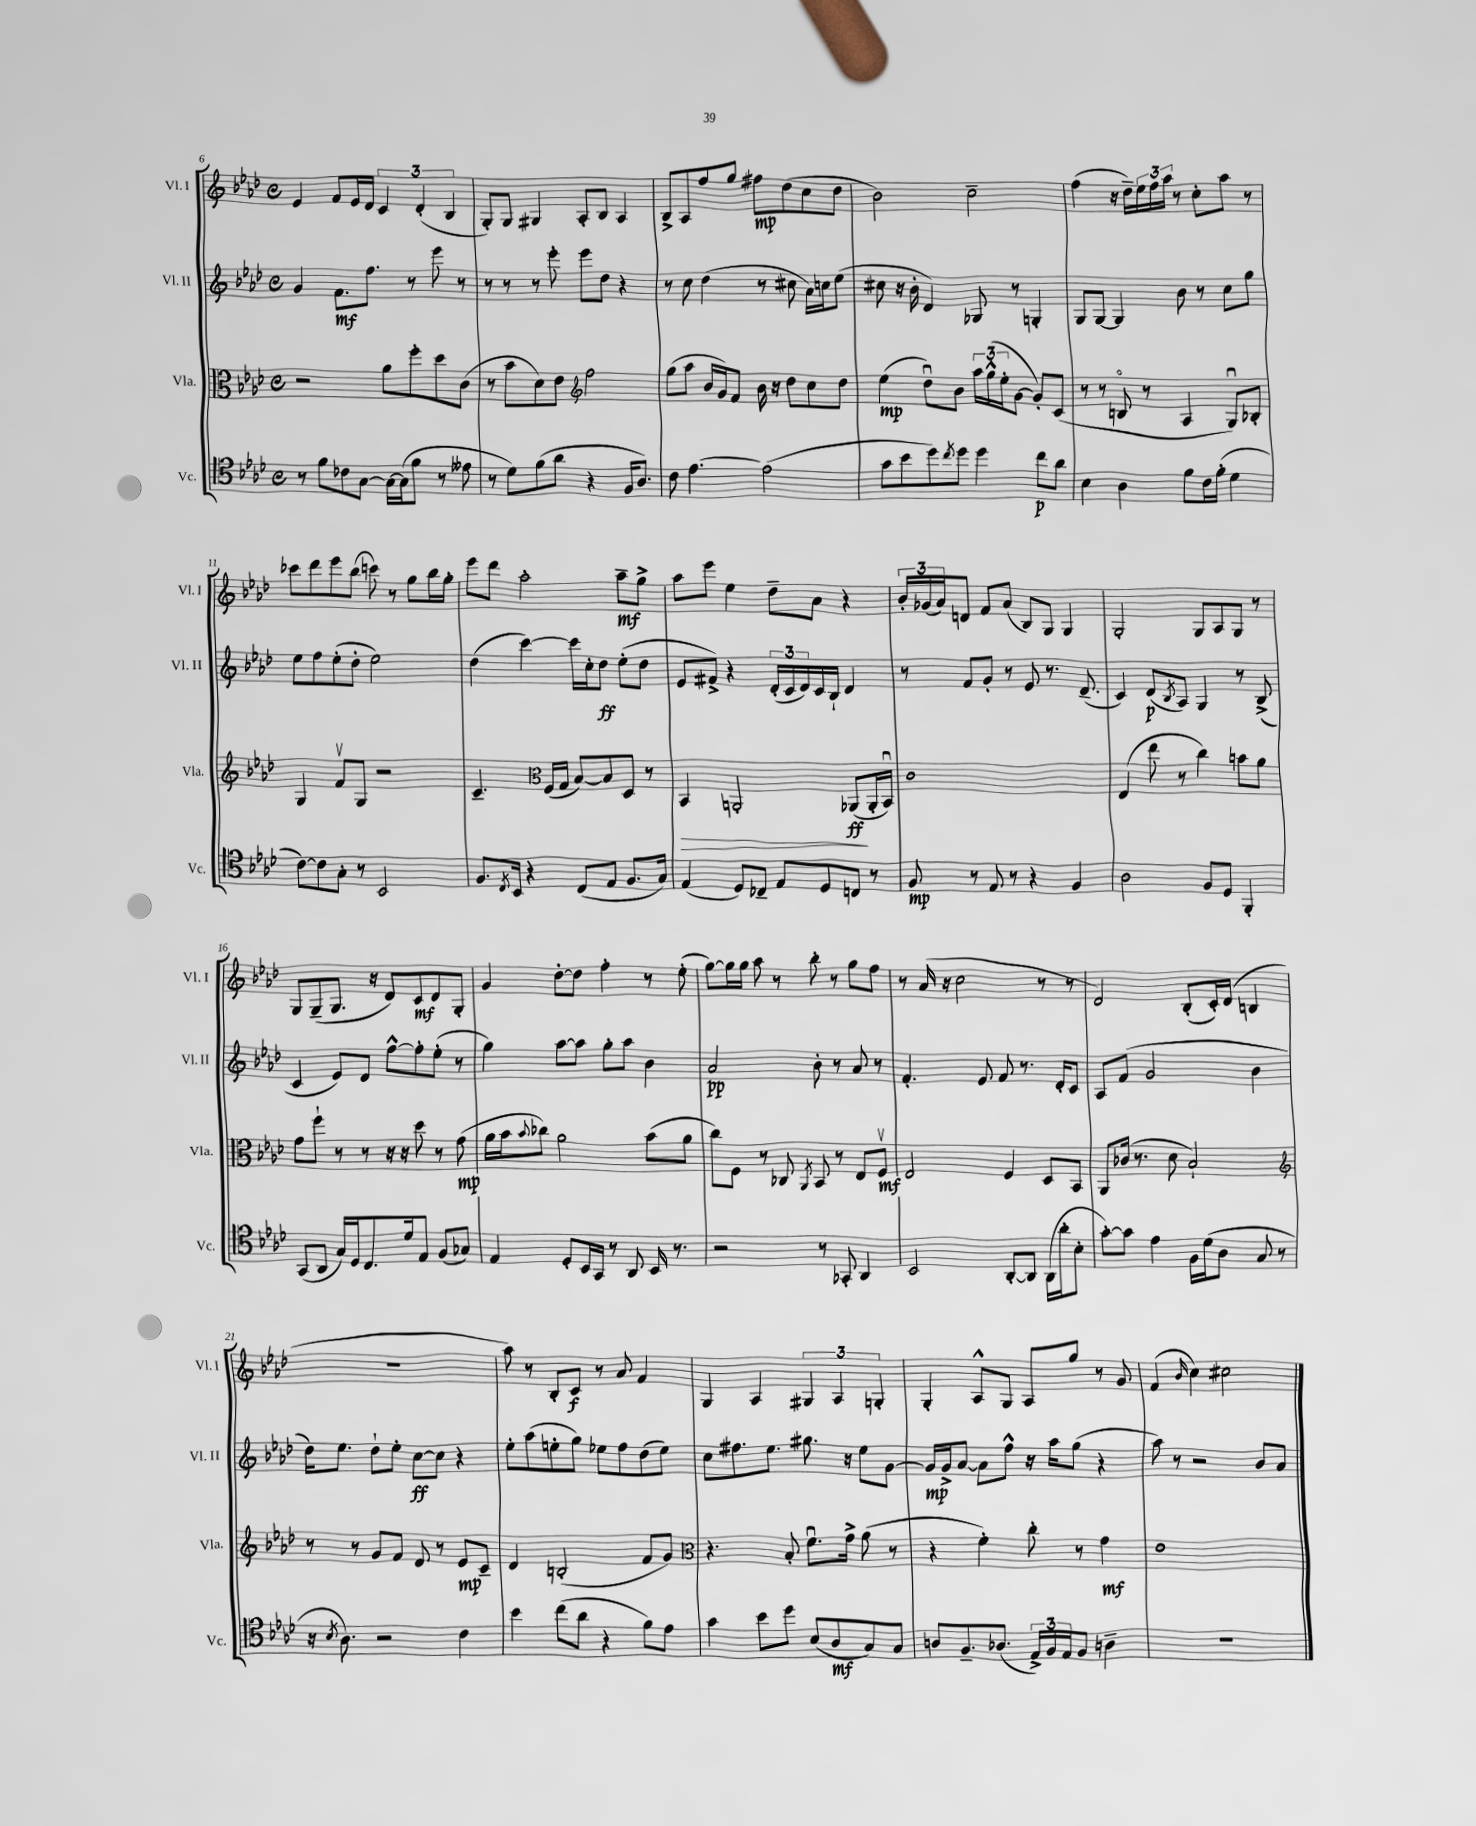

**kern	**kern	**kern	**kern
*staff4	*staff3	*staff2	*staff1
*clefC4	*clefC3	*clefG2	*clefG2
*k[b-e-a-d-]	*k[b-e-a-d-]	*k[b-e-a-d-]	*k[b-e-a-d-]
*M4/4	*M4/4	*M4/4	*M4/4
*met(c)	*met(c)	*met(c)	*met(c)
8r	2r	4g/	4e-/
8f\L	.	.	.
8c-\	.	8.f\L	8f/L
[8G\J	.	.	16e-/L
.	.	8.ff\J	16d-/JJ
16G\_LL	8a-\L	.	6c/
(16G\]J	.	.	.
8f\J	8ff'\	8r	.
.	.	.	(6d-'/
8r	8dd-\	8eee-\	.
.	.	.	6B-/
8e--\	(8c\J	8r	.
=	=	=	=
8r	8r	8r	8G'/L)
8d-\L)	8b-\L	8r	8G/J
(8f\	8d-\)	8r	4G#/
8a-\J	8e-\J	8eee-'\	.
*	*clefG2	*	*
4r	2ff\	8eee-\L	8A-'/L
.	.	8dd-\J	8B-/J
16F/LK	.	4r	4A-/
8.A-/J)	.	.	.
=	=	=	=
8c\	(8gg\L	8r	8B-^/L
[4.e-\	8aa-\J	8cc\	8A-/
.	16b-/LL	(4dd-\	8ff/
.	16g/J)	.	.
.	8f/J	.	8gg/J
(2e-\]	16b-\	8r	8ff#\L
.	16r	.	.
.	8dd-\L	8cc#\	(8dd-\
.	8cc\	16a-\LL)	8cc\
.	.	16cc\J	.
.	8dd-\J	(8ee-\J	8dd-\J
=	=	=	=
8g\L	(4ee-\	8cc#\	2b-\)
8b-\	.	16r	.
.	.	16b-'\	.
8dd-\)	8dd-u\L)	4d-/)	.
8qcc/	.	.	.
8dd-\J	8b-\J	.	.
4dd-\	24aa-\LL	8G-/	2cc~\
.	(24gg^^\	.	.
.	24ee-'\J	.	.
.	[8g\J	8r	.
8cc\L	8g'/]L)	4G'/	.
8a-\J	(8c/J	.	.
=	=	=	=
4B-\	8r	8G/L	(4ff\
.	8r	[8G/J	.
4A-\	8Bo/	4G/]	16r
.	.	.	16dd-~\LL)
.	8r	.	24ee-\
.	.	.	24ff\
.	.	.	24aa-\JJ
8f\L	4A-/	8b-\	8r
16c\L	.	8r	8cc'\L
(16f'\JJ	.	.	.
4d-\	8Gu/L)	8cc\L	8aa-\J
.	8B-'/J	8gg\J	8r
=	=	=	=
[8c\L)	4G/	8ee-\L	8ccc-\L
8c\]	.	8ff\	8ddd-\
8G'\J	8fv/L	(8ee-'\	8eee-\
8r	8G/J	8dd-'\J	(8bb-\J
2BB-/	2r	2ee-\)	8ccc\)
.	.	.	8r
.	.	.	8gg\L
.	.	.	16bb-\L
.	.	.	16gg'\JJ
=	=	=	=
8.F/L	4.c~/	(4dd-\	8eee-\L
.	.	.	8ddd-\J
8qC/	.	.	.
16BB-/Jk	.	.	.
4r	.	[4ccc\)	2aa-'\
*	*clefC3	*	*
.	(16F/LL	.	.
.	16G/JJ	.	.
(8C/L	[8B-/L)	16ccc\]LL	.
.	.	16cc'\J	.
8E-/J	8B-/]	8dd-\J	.
8.F/L	8D-/J	(8ee-'\L	8aa-~\L
.	8r	8dd-\J	8gg^\J
16G/Jk)	.	.	.
=	=	=	=
(4E-/	4BB-/	8e-/L	8aa-\L
.	.	8f#^/J)	8eee-\J
8D-/L)	2AA'/	4r	4ee-\
8C-~/J	.	.	.
8E-/L	.	(24d-'/LL	8dd-~\L
.	.	24c/	.
.	.	24d-/)	.
8D-/	.	16c/	8a-\J
.	.	16B-`/JJ	.
8C/J	(8AA-/L	4d-/	4r
8r	16AA-'/L	.	.
.	16BB-u/JJ)	.	.
=	=	=	=
8F/	1c	8r	24b-'/LL
.	.	.	(24g-/
.	.	.	24a-/J)
8r	.	8f/L	8d/J
8E-/	.	8g'/J	8f/L
8r	.	8r	(8a-/J
4r	.	8e-/	8B-/L)
.	.	8.r	8G/J
4F/	.	.	4G/
.	.	(8.d-~/	.
=	=	=	=
2A-\	(4E-/	4c/)	2G'/
.	8ee-\	(8d-/L	.
.	.	8qB-/	.
.	8r	8A-/J)	.
8F/L	4cc\)	4G/	8G/L
8D-/J	.	.	8A-/
4FF'/	8b\L	8r	8G/J
.	8a-\J	(8B-^/	8r
=	=	=	=
(8GG/L	8g\L	4c/	8G/L
8AA-/J	8ff`\J	.	(8G~/
16G/LL)	8r	8e-/L)	8.G/J
16D-/J	.	.	.
8.C/	8r	8d-/J	.
.	.	.	16r
.	16r	[8ff^^\L	8d-/L)
16d-/k	16r	.	.
8E-/J	8dd-\	8ff'\]	8c/
(8F/L	8r	(8ee-'\J	8d-/
8G-/J)	(8g\	8r	8G'/J
=	=	=	=
4E-/	16a-\LL	4gg\)	4g/
.	16b-\J	.	.
.	8qqb-/	.	.
.	8cc-\J)	.	.
8D-'/L	2a-\	[8aa-\L	[8dd-'\L
16BB-/L	.	8aa-\]J	8dd-\]J
16GG/JJ	.	.	.
8r	.	8gg'\L	4ff'\
8AA-/	.	8aa-\J	.
16BB-/	(8b-\L	4b-\	8r
8.r	.	.	.
.	8a-\J	.	(8ee-'\
=	=	=	=
2r	8cc\L)	2a-/	[8gg\L)
.	8F\J	.	16gg\]L
.	.	.	16gg\JJ
.	8r	.	8aa-\
.	8C-/	.	8r
.	8qAA-/	.	.
8r	8BB-/	8b-'\	8bb-'\
8GG-'/	8r	8r	8r
4AA-/	8E-/L	8a-/	8gg\L
.	8Fv/J	8r	8ff\J
=	=	=	=
2BB-/	2E-/	4.f'/	8r
.	.	.	(16a-/
.	.	.	16r
.	.	.	2cc\
.	.	8e-/	.
[8AA-'/L	4F/	8f/	.
8AA-/]J	.	8.r	.
(16AA-\LL	8D-/L	.	8r
16a-'\J	.	16d-'/LK	.
8B-'\J	8BB-/J	8c/J	8r
=	=	=	=
[8g'\L)	8AA-/L	8A-/L	2d-/)
8g\]J	(16c-/Jk	(8f/J	.
.	8.r	.	.
4e-\	.	2g/	.
.	8d-\	.	.
16F\LL	2B-`/)	.	(8B-'/L
(16d-\J	.	.	.
8A-\J	.	.	16c'/L)
.	.	.	(16d-/JJ
8G/	.	4b-\	4B/
8r	.	.	.
=	=	=	=
*	*clefG2	*	*
16r	8r	16dd-\LK)	1r
8qB-/	.	.	.
8.A-\)	.	8.ee-\J	.
.	8r	.	.
2r	8g/L	8dd-`\L	.
.	8f/J	8ee-'\J	.
.	8d-/	[8cc\L	.
.	8r	8cc\]J	.
4c\	8e-/L	4r	.
.	8c~/J	.	.
=	=	=	=
4b-\	4d-/	8ee-'\L	8aa-\)
.	.	(8aa-\	8r
(8cc\L	(2B'/	8ee'\	8B-'/L
8a-\J	.	8gg\J)	8c/J
4r	.	8ee-\L	8r
.	.	8ff\	8a-/
8f\L)	8f/L	(8dd-\	4f/
8e-\J	8g/J)	8ee-\J)	.
=	=	=	=
*	*clefC3	*	*
4g\	4.r	8cc\L	4G/
.	.	8.ff#\	.
8b-\L	.	.	4A-/
.	.	8.ee-\J	.
8dd-\J	8B-'/	.	.
(8B-/L	8.fu\L	8.gg#\	6G#/
8A-/	.	.	.
.	.	.	6A-/
.	16g^\Jk	16r	.
8G/)	(8a-\	8ee-\L	.
.	.	.	6G'/
8G/J	8r	[8g\J	.
=	=	=	=
8A/L	4r	16g/]LL	4G'/
.	.	16g^/J	.
8.F~/	.	[8a-/J	.
.	4f'\)	8a-\]L	8A-^^/L
(8.A-/J	.	.	.
.	.	8ff^^\J	8G/J
24E-^/LL)	8cc'\	16r	8A-/L
24F/	.	.	.
.	.	16aa-\LK	.
24E-/J	.	.	.
8F/J	8r	(8gg\J	8gg/J
4A~\	4g\	4r	8r
.	.	.	8g/
=	=	=	=
1r	1e-	8aa-\)	(4f/
.	.	8r	.
.	.	.	16qqb-/
.	.	2r	4cc\)
.	.	.	2cc#\
.	.	8b-/L	.
.	.	8a-/J	.
==	==	==	==
*-	*-	*-	*-
